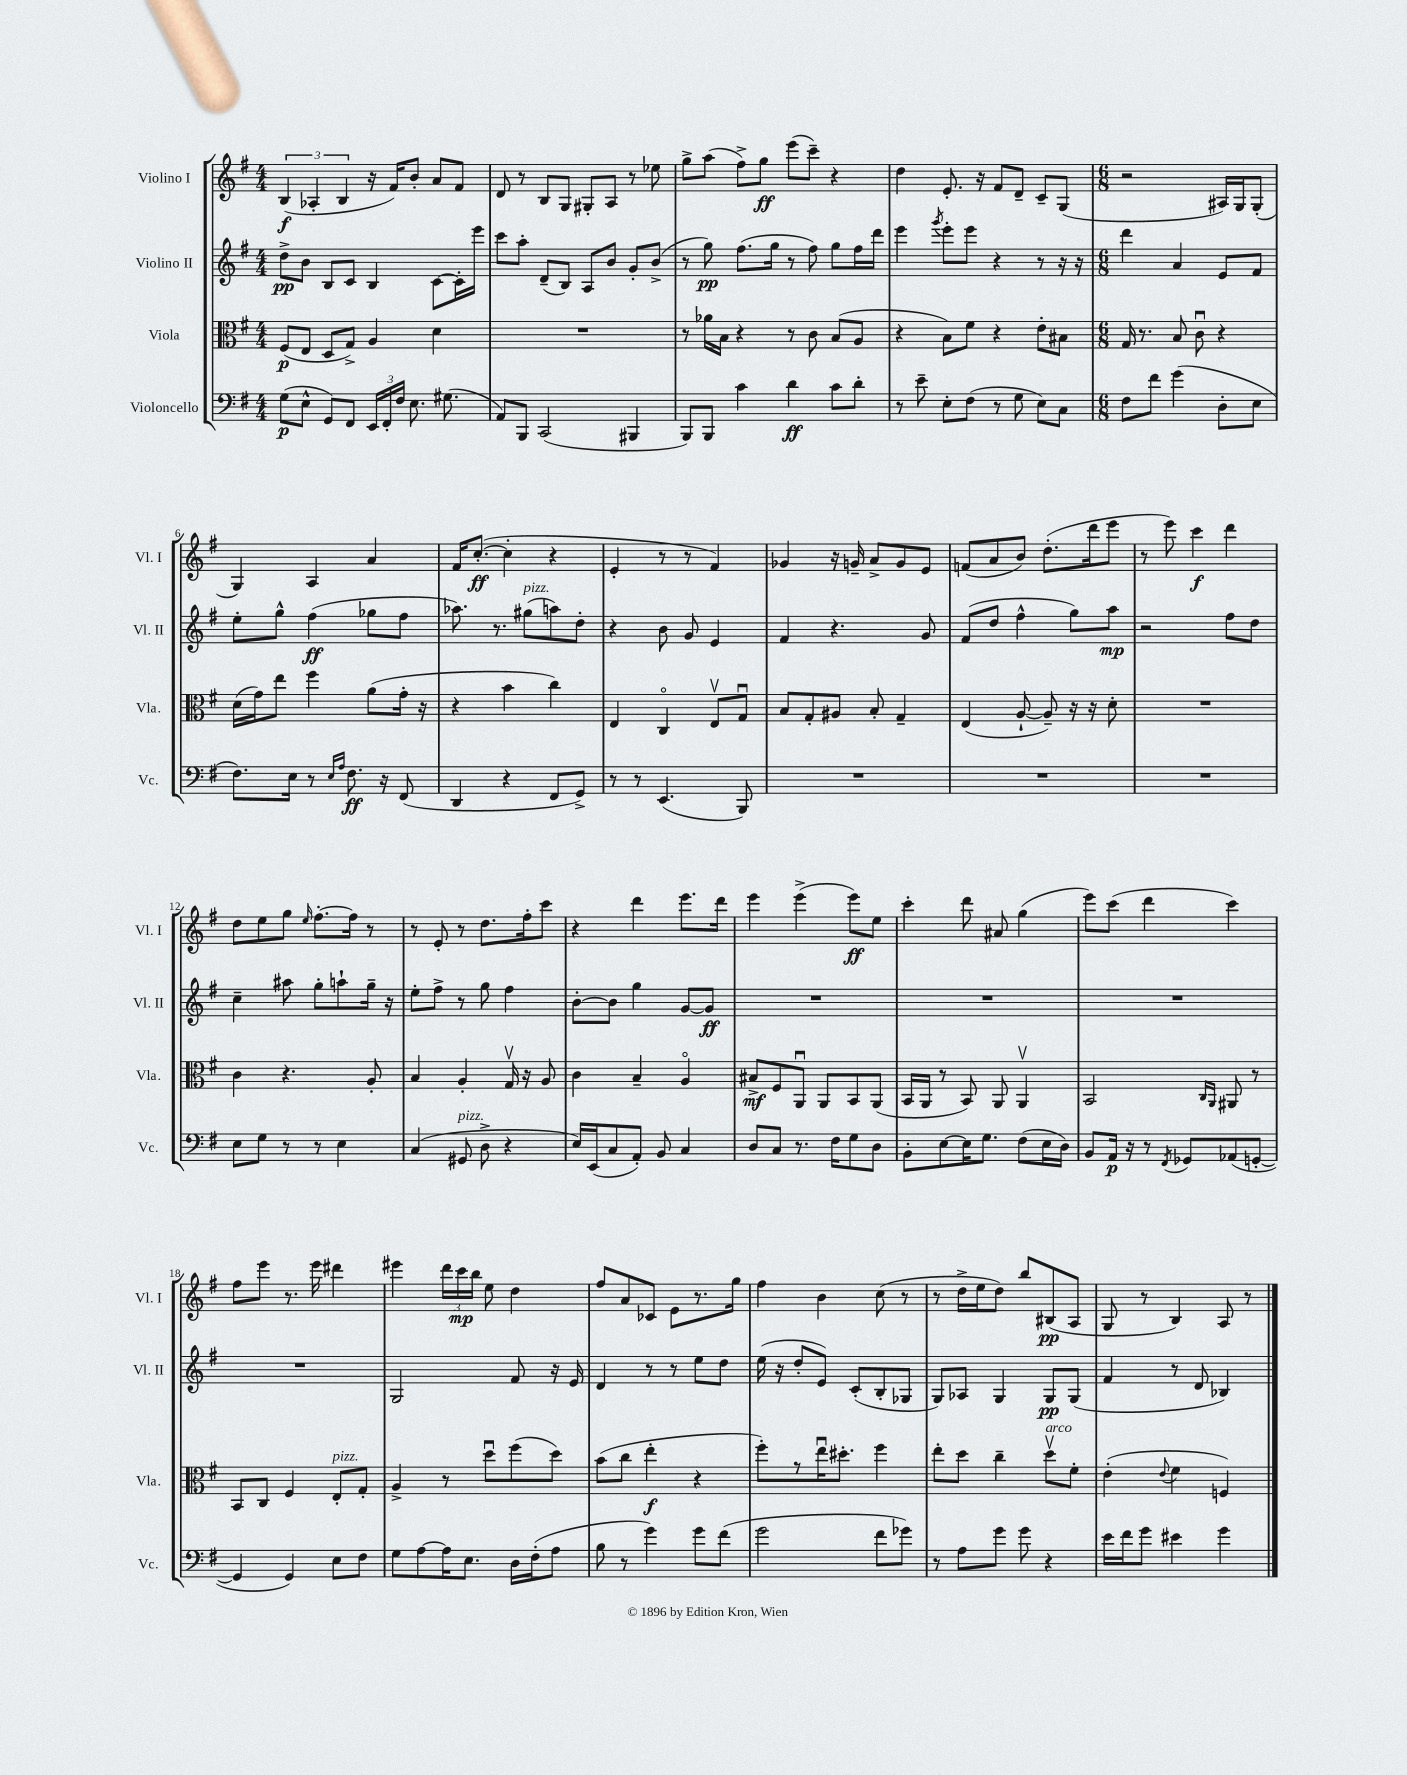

**kern	**dynam	**kern	**dynam	**kern	**dynam	**kern	**dynam
*part4	*part4	*part3	*part3	*part2	*part2	*part1	*part1
*staff4	*staff4	*staff3	*staff3	*staff2	*staff2	*staff1	*staff1
*I"Violoncello	*	*I"Viola	*	*I"Violino II	*	*I"Violino I	*
*I'Vc.	*	*I'Vla.	*	*I'Vl. II	*	*I'Vl. I	*
*clefF4	*	*clefC3	*	*clefG2	*	*clefG2	*
*k[f#]	*	*k[f#]	*	*k[f#]	*	*k[f#]	*
*M4/4	*	*M4/4	*	*M4/4	*	*M4/4	*
=1	=1	=1	=1	=1	=1	=1	=1
(8G\L	p	(8F#/L	p	8dd^\L	pp	(6B/	f
8E^^\J	.	8E/J	.	8b\J	.	.	.
.	.	.	.	.	.	6A-X'/	.
8GG/L)	.	8D/L	.	8B/L	.	.	.
.	.	.	.	.	.	6B/	.
8FF#/J	.	8G^/J)	.	8c/J	.	.	.
24EE/LL	.	4A/	.	4B/	.	16r	.
24FF#'/	.	.	.	.	.	.	.
.	.	.	.	.	.	16f#/KL)	.
24F#/JJ	.	.	.	.	.	.	.
8.E\	.	.	.	.	.	8b'/J	.
.	.	4d\	.	[8c\L	.	8a/L	.
(8.G#X\	.	.	.	.	.	.	.
.	.	.	.	16c'\L]	.	8f#/J	.
.	.	.	.	16eee\JJ	.	.	.
=2	=2	=2	=2	=2	=2	=2	=2
8AA/L)	.	1r	.	8ccc\L	.	8d/	.
8BBB/J	.	.	.	8aa'\J	.	8r	.
(2CC/	.	.	.	(8d~/L	.	8B/L	.
.	.	.	.	8B/J)	.	8G/J	.
.	.	.	.	8A/L	.	8G#X'/L	.
.	.	.	.	8b/J	.	8A/J	.
4BBB#X/	.	.	.	8g'/L	.	8r	.
.	.	.	.	(8b^/J	.	8ee-X\	.
=3	=3	=3	=3	=3	=3	=3	=3
8BBB/L)	.	8r	.	8r	.	8gg^\L	.
8BBB/J	.	16a-X\LL	.	8gg\)	pp	(8aa\J	.
.	.	16B\JJ	.	.	.	.	.
4c\	.	4r	.	(8.ff#\L	.	8ff#^\L)	.
.	.	.	.	.	.	8gg\J	ff
.	.	.	.	16gg\Jk	.	.	.
4d\	ff	8r	.	8r	.	(8eee\L	.
.	.	8c\	.	8ff#\)	.	8ccc~\J)	.
8c\L	.	(8B/L	.	8gg\L	.	4r	.
8d'\J	.	8A/J	.	16ff#\L	.	.	.
.	.	.	.	16ddd\JJ	.	.	.
=4	=4	=4	=4	=4	=4	=4	=4
8r	.	4r	.	4eee\	.	4dd\	.
8e~\	.	.	.	.	.	.	.
.	.	.	.	8qggg/	.	.	.
8E'\L	.	8B\L)	.	8eee'\L	.	8.e'/	.
(8F#\J	.	8f#\J	.	8eee\J	.	.	.
.	.	.	.	.	.	16r	.
8r	.	4r	.	4r	.	8f#/L	.
8G\	.	.	.	.	.	8d~/J	.
8E\L)	.	8e'\L	.	8r	.	8c~/L	.
8C\J	.	8B#X\J	.	16r	.	(8G/J	.
.	.	.	.	16r	.	.	.
=5	=5	=5	=5	=5	=5	=5	=5
*M6/8	*	*M6/8	*	*M6/8	*	*M6/8	*
8F#\L	.	16G/	.	4ddd\	.	2r	.
.	.	8.r	.	.	.	.	.
8f#\J	.	.	.	.	.	.	.
(4g\	.	8B/	.	4a/	.	.	.
.	.	8cu\	.	.	.	.	.
8D'\L	.	4r	.	8e/L	.	16A#X/LL)	.
.	.	.	.	.	.	16G/J	.
8E\J	.	.	.	8f#/J	.	(8G'/J	.
!!LO:LB:g=z
=6	=6	=6	=6	=6	=6	=6	=6
8.F#\L)	.	(16d\LL	.	8ee'\L	.	4G/)	.
.	.	16g\J)	.	.	.	.	.
.	.	8ee\J	.	8gg^^\J	.	.	.
16E\Jk	.	.	.	.	.	.	.
8r	.	4ff#\	.	(4ff#\	ff	4A/	.
16qqE/LL	.	.	.	.	.	.	.
16qqA/JJ	.	.	.	.	.	.	.
8.F#\	ff	.	.	.	.	.	.
.	.	(8a\L	.	8gg-X\L	.	4a/	.
16r	.	.	.	.	.	.	.
(8FF#/	.	16g'\Jk	.	8ff#\J	.	.	.
.	.	16r	.	.	.	.	.
=7	=7	=7	=7	=7	=7	=7	=7
4DD/	.	4r	.	8.aa-X\)	.	16f#/KL	.
.	.	.	.	.	.	([8.cc'/J	ff
.	.	.	.	8.r	.	.	.
4r	.	4b\	.	.	.	4cc'\]	.
!	!	!	!	!LO:TX:a:i:t=pizz.	!	!	!
.	.	.	.	(8gg#X\L	.	.	.
8FF#/L	.	4cc\)	.	8aan\)	.	4r	.
8GG^/J)	.	.	.	8dd'\J	.	.	.
=8	=8	=8	=8	=8	=8	=8	=8
8r	.	4E/	.	4r	.	4e'/	.
8r	.	.	.	.	.	.	.
(4.EE/	.	4C/	.	8b\	.	8r	.
.	.	.	.	8g/	.	8r	.
.	.	8Ev/L	.	4e/	.	4f#/)	.
8BBB/)	.	8Gu/J	.	.	.	.	.
=9	=9	=9	=9	=9	=9	=9	=9
2.r	.	8B/L	.	4f#/	.	4g-X/	.
.	.	8G'/	.	.	.	.	.
.	.	8A#X/J	.	4.r	.	16r	.
.	.	.	.	.	.	16gn~/	.
.	.	8B'/	.	.	.	8a^/L	.
.	.	4G~/	.	.	.	8g/	.
.	.	.	.	8g/	.	8e/J	.
=10	=10	=10	=10	=10	=10	=10	=10
2.r	.	(4E/	.	(8f#/L	.	(8fn/L	.
.	.	.	.	8dd/J	.	8a/	.
.	.	[8A`/	.	4ff#^^\	.	8b/J)	.
.	.	8A~/])	.	.	.	(8.dd'\L	.
.	.	16r	.	8gg\L)	.	.	.
.	.	16r	.	.	.	16ddd\k	.
.	.	8d'\	.	8aa\J	mp	8eee\J	.
=11	=11	=11	=11	=11	=11	=11	=11
2.r	.	2.r	.	2r	.	8r	.
.	.	.	.	.	.	8eee\)	.
.	.	.	.	.	.	4ccc\	f
.	.	.	.	8ff#\L	.	4ddd\	.
.	.	.	.	8dd\J	.	.	.
!!LO:LB:g=z
=12	=12	=12	=12	=12	=12	=12	=12
8E\L	.	4c\	.	4cc~\	.	8dd\L	.
8G\J	.	.	.	.	.	8ee\	.
8r	.	4.r	.	8aa#X\	.	8gg\J	.
.	.	.	.	.	.	16qqee/	.
8r	.	.	.	8gg'\L	.	[8.ff#'\L	.
4E\	.	.	.	8aan`\	.	.	.
.	.	.	.	.	.	16ff#\Jk]	.
.	.	8A'/	.	16gg~\Jk	.	8r	.
.	.	.	.	16r	.	.	.
=13	=13	=13	=13	=13	=13	=13	=13
(4C/	.	4B/	.	8ee'\L	.	8r	.
.	.	.	.	8ff#^\J	.	8e'/	.
!LO:TX:a:i:t=pizz.	!	!	!	!	!	!	!
8GG#X/	.	4A'/	.	8r	.	8r	.
8D^\	.	.	.	8gg\	.	8.dd\L	.
4r	.	16Gv/	.	4ff#\	.	.	.
.	.	16r	.	.	.	16ff#'\k	.
.	.	8A/	.	.	.	8ccc\J	.
=14	=14	=14	=14	=14	=14	=14	=14
16E/LL)	.	4c\	.	[8b'\L	.	4r	.
(16EE/J	.	.	.	.	.	.	.
8C/	.	.	.	8b\J]	.	.	.
8AA'/J)	.	4B~/	.	4gg\	.	4ddd\	.
8BB/	.	.	.	.	.	.	.
4C/	.	4A/	.	[8g/L	.	8.eee\L	.
.	.	.	.	8g/J]	ff	.	.
.	.	.	.	.	.	16ddd\Jk	.
=15	=15	=15	=15	=15	=15	=15	=15
8D/L	.	8B#X^/L	mf	2.r	.	4eee\	.
8C/J	.	8F#/	.	.	.	.	.
8.r	.	8AAu/J	.	.	.	(4eee^\	.
.	.	8AA/L	.	.	.	.	.
16F#\KL	.	.	.	.	.	.	.
8G\	.	8BB/	.	.	.	8eee\L)	ff
8D\J	.	(8AA/J	.	.	.	8ee\J	.
=16	=16	=16	=16	=16	=16	=16	=16
8BB'\L	.	16BB/LL	.	2.r	.	4ccc'\	.
.	.	16AA/JJ	.	.	.	.	.
[8E\	.	8r	.	.	.	.	.
16E\K]	.	8BB/)	.	.	.	8ddd\	.
8.G\J	.	.	.	.	.	.	.
.	.	8AA/	.	.	.	8a#X/	.
(8F#\L	.	4AAv/	.	.	.	(4gg\	.
16E\L	.	.	.	.	.	.	.
16D\JJ)	.	.	.	.	.	.	.
=17	=17	=17	=17	=17	=17	=17	=17
8BB/L	.	2BB/	.	2.r	.	8eee\L)	.
16AA/Jk	p	.	.	.	.	(8ccc\J	.
16r	.	.	.	.	.	.	.
8r	.	.	.	.	.	4ddd\	.
8qFF#/	.	.	.	.	.	.	.
8GG-X/L	.	.	.	.	.	.	.
.	.	16qqC/LL	.	.	.	.	.
.	.	16qqAA/JJ	.	.	.	.	.
(8AA-X/	.	8AA#X/	.	.	.	4ccc\)	.
[8GGn'/J	.	8r	.	.	.	.	.
!!LO:LB:g=z
=18	=18	=18	=18	=18	=18	=18	=18
4GG/]	.	8BB/L	.	2.r	.	8ff#\L	.
.	.	8C/J	.	.	.	8eee\J	.
4GG/)	.	4F#/	.	.	.	8.r	.
.	.	.	.	.	.	16eee\	.
!	!	!LO:TX:a:i:t=pizz.	!	!	!	!	!
8E\L	.	8E'/L	.	.	.	4ddd#X\	.
8F#\J	.	8G'/J	.	.	.	.	.
=19	=19	=19	=19	=19	=19	=19	=19
8G\L	.	4A^/	.	2G/	.	4eee#X\	.
[8A\	.	.	.	.	.	.	.
16A\K]	.	8r	.	.	.	24ddd\LL	.
.	.	.	.	.	.	24ccc\	mp
8.E\J	.	.	.	.	.	.	.
.	.	.	.	.	.	24bb\JJ	.
.	.	8ddu\L	.	.	.	8ee\	.
16D\LL	.	(8ff#\	.	8f#/	.	4dd\	.
(16F#'\J	.	.	.	.	.	.	.
8A\J	.	8dd\J)	.	16r	.	.	.
.	.	.	.	16e/	.	.	.
=20	=20	=20	=20	=20	=20	=20	=20
8B\	.	(8b\L	.	4d/	.	8ff#/L	.
8r	.	8cc\J	.	.	.	8a/	.
4g\)	.	4ee'\	f	8r	.	8c-X/J	.
.	.	.	.	8r	.	8e\L	.
8g\L	.	4r	.	8ee\L	.	8.r	.
(8f#\J	.	.	.	8dd\J	.	.	.
.	.	.	.	.	.	16gg\Jk	.
=21	=21	=21	=21	=21	=21	=21	=21
2g\	.	8ff#'\L)	.	(16ee\	.	4ff#\	.
.	.	.	.	16r	.	.	.
.	.	8r	.	8dd'/L	.	.	.
.	.	16eeu\K	.	8e/J)	.	4b\	.
.	.	8.dd#X'\J	.	.	.	.	.
.	.	.	.	(8c'/L	.	.	.
8f#\L	.	4ff#\	.	8B'/	.	(8cc\	.
8g-X\J)	.	.	.	8G-X/J	.	8r	.
=22	=22	=22	=22	=22	=22	=22	=22
8r	.	8ee'\L	.	8G/L)	.	8r	.
8A\L	.	8dd\J	.	8A-X/J	.	16dd^\LL	.
.	.	.	.	.	.	16ee\J	.
8g\J	.	4cc~\	.	4G/	.	8dd\J)	.
8g\	.	.	.	.	.	8bb/L	.
!	!	!LO:TX:a:i:t=arco	!	!	!	!	!
4r	.	8ddv\L	.	8G/L	pp	(8B#X/	pp
.	.	8f#'\J	.	(8G/J	.	8A/J	.
=23	=23	=23	=23	=23	=23	=23	=23
16e\LL	.	(4e'\	.	4f#/	.	8G/	.
16f#\J	.	.	.	.	.	.	.
8g\J	.	.	.	.	.	8r	.
.	.	8qqe/	.	.	.	.	.
4e#X\	.	4f#\	.	8r	.	4B/)	.
.	.	.	.	8d/	.	.	.
4g\	.	4Fn/)	.	4B-X/)	.	8A/	.
.	.	.	.	.	.	8r	.
==	==	==	==	==	==	==	==
*-	*-	*-	*-	*-	*-	*-	*-
